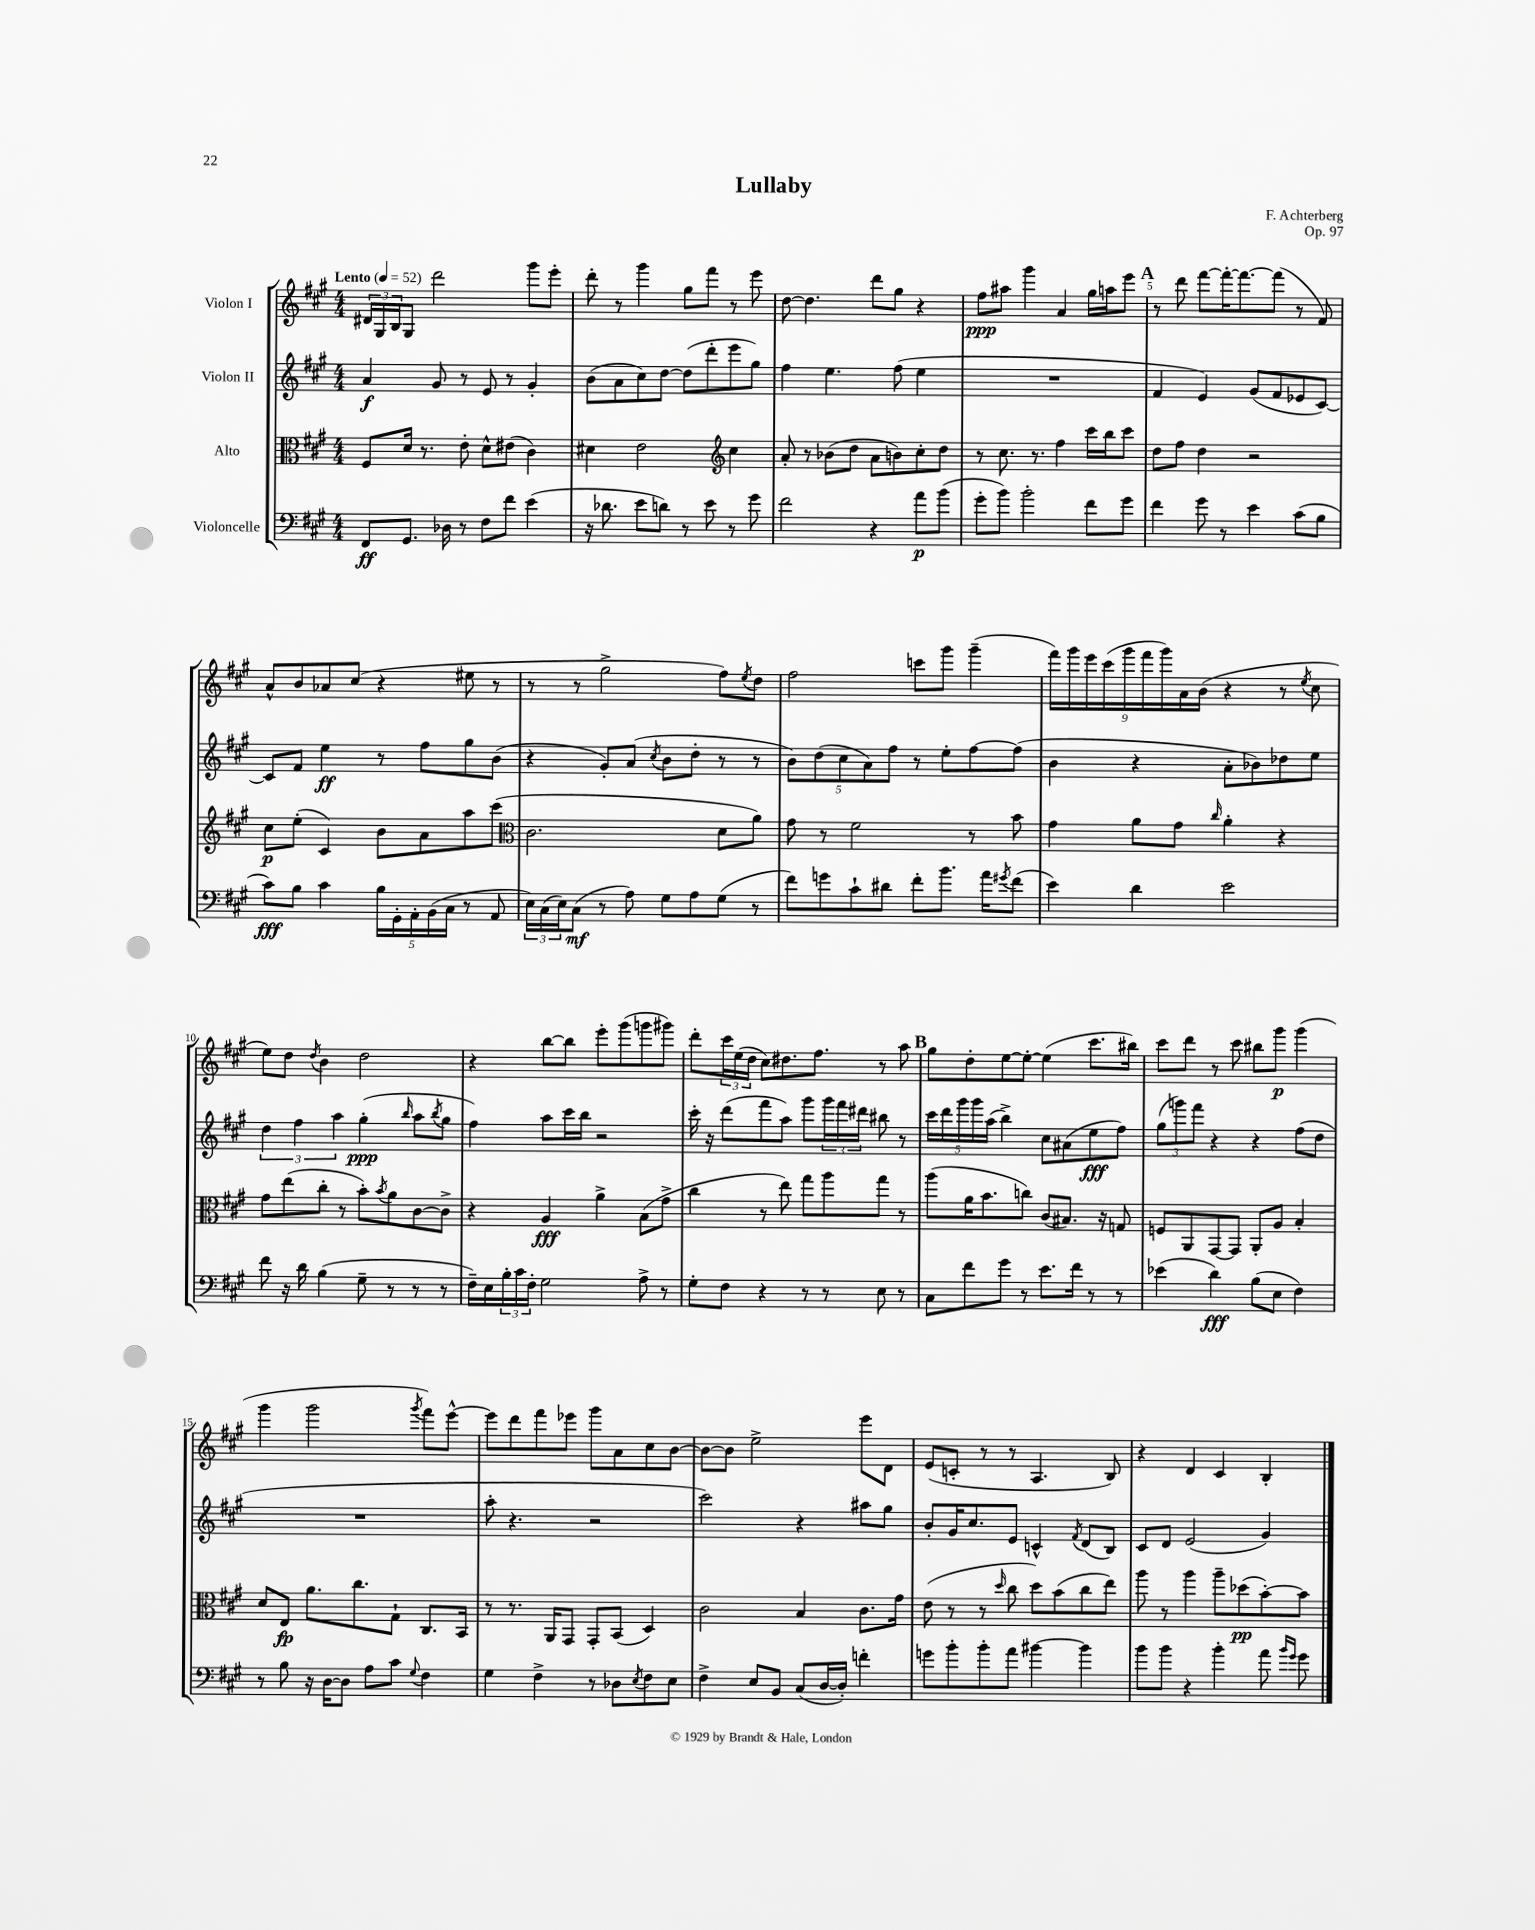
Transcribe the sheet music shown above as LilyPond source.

\header { title = "Lullaby" composer = "F. Achterberg" opus = "Op. 97" }
<<
\new StaffGroup <<
\new Staff = "s0" \with { instrumentName = "Violon I" } {
    \clef treble \key a \major \numericTimeSignature \time 4/4 \tempo "Lento" 4 = 52
    \tuplet 3/2 { dis'16 gis16 b16 } gis8 d'''2 gis'''8 e'''8-. |
    d'''8-. r8 gis'''4 gis''8 fis'''8 r8 e'''8 |
    d''8~ d''4. d'''8 gis''8 r4 |
    fis''8\ppp ais''8 gis'''4 a'4 gis''16 a''16 e'''8 |
    \mark \markup { \bold "A" } r8 d'''8 fis'''8~ fis'''16~-. fis'''8.~ fis'''8( r8 fis'8) |
    a'8-^ b'8 aes'8 cis''8( r4 eis''8 r8 |
    r8 r8 gis''2-> fis''8) \acciaccatura { e''8 } d''8 |
    fis''2 c'''8 gis'''8 gis'''4--( |
    \tuplet 9/8 { fis'''16) gis'''16 e'''16 cis'''16( gis'''16 fis'''16 gis'''16) a'16 b'16( } r4 r8 \acciaccatura { e''8 } cis''8 |
    e''8) d''8 \acciaccatura { d''8 } b'4 d''2 |
    r4 b''8~ b''8 e'''8-. gis'''8( g'''8 gis'''8) |
    d'''8-. \tuplet 3/2 { cis'''16 e''16( d''16 } cis''8) dis''8. fis''8. r8 a''8 |
    \mark \markup { \bold "B" } gis''8 d''8-. e''8~ e''8~-. e''4( cis'''8. bis''16) |
    cis'''8 d'''8 r8 cis'''8 bis''8 gis'''8\p gis'''4( |
    gis'''4 gis'''2 \acciaccatura { gis'''8 } fis'''8) e'''8~-^ |
    e'''8 d'''8 fis'''8 ees'''8 gis'''8 a'8 cis''8 b'8~ |
    b'8~ b'8 e''2-> e'''8 d'8 |
    e'8( c'8-. r8 r8 a4. b8) |
    r4 d'4 cis'4 b4-. \bar "|." |
}
\new Staff = "s1" \with { instrumentName = "Violon II" } {
    \clef treble \key a \major \numericTimeSignature \time 4/4
    a'4\f gis'8 r8 e'8 r8 gis'4-. |
    b'8( a'8 cis''8) d''8~ d''8( d'''8-. e'''8 gis''8) |
    fis''4 e''4. fis''8( e''4 |
    R1 |
    \mark \markup { \bold "A" } fis'4 e'4) gis'8( fis'8 ees'8 cis'8~) |
    cis'8 fis'8 e''4\ff r8 fis''8 gis''8 b'8( |
    r4 gis'8-.) a'8( \acciaccatura { cis''8 } b'8 d''8-. r8 r8 |
    \tuplet 5/4 { b'8) d''8( cis''8 a'8) fis''8 } r8 e''8-. fis''8~ fis''8( |
    b'4 r4 a'8-. bes'8) des''8 e''8 |
    \tuplet 3/2 { d''4 fis''4 a''4 } gis''4-.\ppp( \grace { b''16 } a''8 \acciaccatura { b''8 } gis''8 |
    fis''4) a''8 cis'''16 b''16 r2 |
    cis'''16-. r16 d'''8( fis'''8 a''8) gis'''8 \tuplet 3/2 { gis'''16 fis'''16 dis'''16 } bis''8 r8 |
    \mark \markup { \bold "B" } \tuplet 5/4 { cis'''16 d'''16 gis'''16 gis'''16 a''16( } b''4->) cis''8 ais'8( e''8\fff fis''8) |
    \tuplet 3/2 { gis''8( g'''8) fis'''8 } r4 r4 fis''8( d''8 |
    R1 |
    a''8-. r4. r2 |
    cis'''2) r4 ais''8 gis''8 |
    b'8-. gis'16 cis''8. e'8 c'4-^ \acciaccatura { fis'8 } d'8( b8) |
    cis'8 d'8 e'2( gis'4) \bar "|." |
}
\new Staff = "s2" \with { instrumentName = "Alto" } {
    \clef alto \key a \major \numericTimeSignature \time 4/4
    fis8 d'16 r8. e'8-. d'8-^ eis'8( cis'4) |
    dis'4 e'2 \clef treble cis''4 |
    a'8-. r8 bes'8( d''8 a'8 b'8) cis''8-. d''8 |
    r8 cis''8. r8. fis''4 cis'''16 b''16 cis'''8 |
    \mark \markup { \bold "A" } d''8 fis''8 d''4 r2 |
    cis''8\p e''8-.( cis'4) b'8 a'8 a''8 cis'''8( |
    \clef alto cis'2. d'8 a'8) |
    gis'8 r8 fis'2 r8 b'8 |
    gis'4 a'8 gis'8 \grace { cis''16 } a'4-. r4 |
    gis'8 e''8( cis''8-. r8 b'8-.) \acciaccatura { b'8 } a'8 cis'8~ cis'8-> |
    r4 a4\fff a'4-> b8( gis'8-> |
    cis''4 r8 e''8) gis''8 a''8 gis''8 r8 |
    \mark \markup { \bold "B" } a''8( a'16 b'8. c''8) cis'8( bis8.) r16 g8 |
    f8 a,8 gis,8~ gis,8 a,8-. a8 b4-. |
    d'8 e8\fp a'8. cis''8. gis8-! cis8. b,16 |
    r8 r8. a,16 gis,8 gis,8-. b,8( d4) |
    cis'2 b4 cis'8. gis'16 |
    e'8( r8 r8 \grace { d''16 } cis''8 d''8) b'8( cis''8 e''8) |
    a''8 r8 a''4 a''8-- des''8\pp( b'8~-.) b'8 \bar "|." |
}
\new Staff = "s3" \with { instrumentName = "Violoncelle" } {
    \clef bass \key a \major \numericTimeSignature \time 4/4
    fis,8\ff gis,8. des16 r8 fis8 fis'8 e'4( |
    r16 des'8. e'8 d'8) r8 e'8 r8 gis'8 |
    fis'2 r4 a'8\p b'8( |
    gis'8-. b'8) b'2-. fis'8 gis'8 |
    \mark \markup { \bold "A" } fis'4 gis'8 r8 e'4 cis'8( b8 |
    cis'8\fff) b8 cis'4 \tuplet 5/4 { b16 gis,16-. a,16-. b,16( cis16 } r8 a,8 |
    \tuplet 3/2 { e16) cis16( e16) } cis8\mf( r8 a8) gis8 a8 gis8( r8 |
    fis'8) g'8 cis'8-! dis'8 fis'8-. b'8. a'16 \acciaccatura { gis'8 } fis'8( |
    e'4) d'4 e'2 |
    fis'8 r16 d'16 b4( gis8-- r8 r8 r8 |
    fis16--) e16 \tuplet 3/2 { b16-. cis'16 fis16-. } gis2 a8-> r8 |
    gis8-. fis8 r4 r8 r8 e8 r8 |
    \mark \markup { \bold "B" } cis8 fis'8 gis'8 r8 e'8. fis'16 r8 r8 |
    ees'4( d'4\fff) b8( e8 fis4) |
    r8 b8 r16 d16~ d8 a8 cis'8 \appoggiatura { gis8 } fis4 |
    gis4 fis4-> r8 des8 \acciaccatura { e8 } fis8 e8 |
    fis4-> e8 b,8 cis8( d16~ d16-.) f'4-. |
    g'8 b'8-. b'8-. a'8 bis'4~ bis'4 |
    b'8 b'8 r4 b'4-. a'8 \grace { b'16 gis'16 } gis'8 \bar "|." |
}
>>
>>
\layout { \context { \Score \override BarNumber.break-visibility = ##(#f #t #t) barNumberVisibility = #(every-nth-bar-number-visible 5) } }
